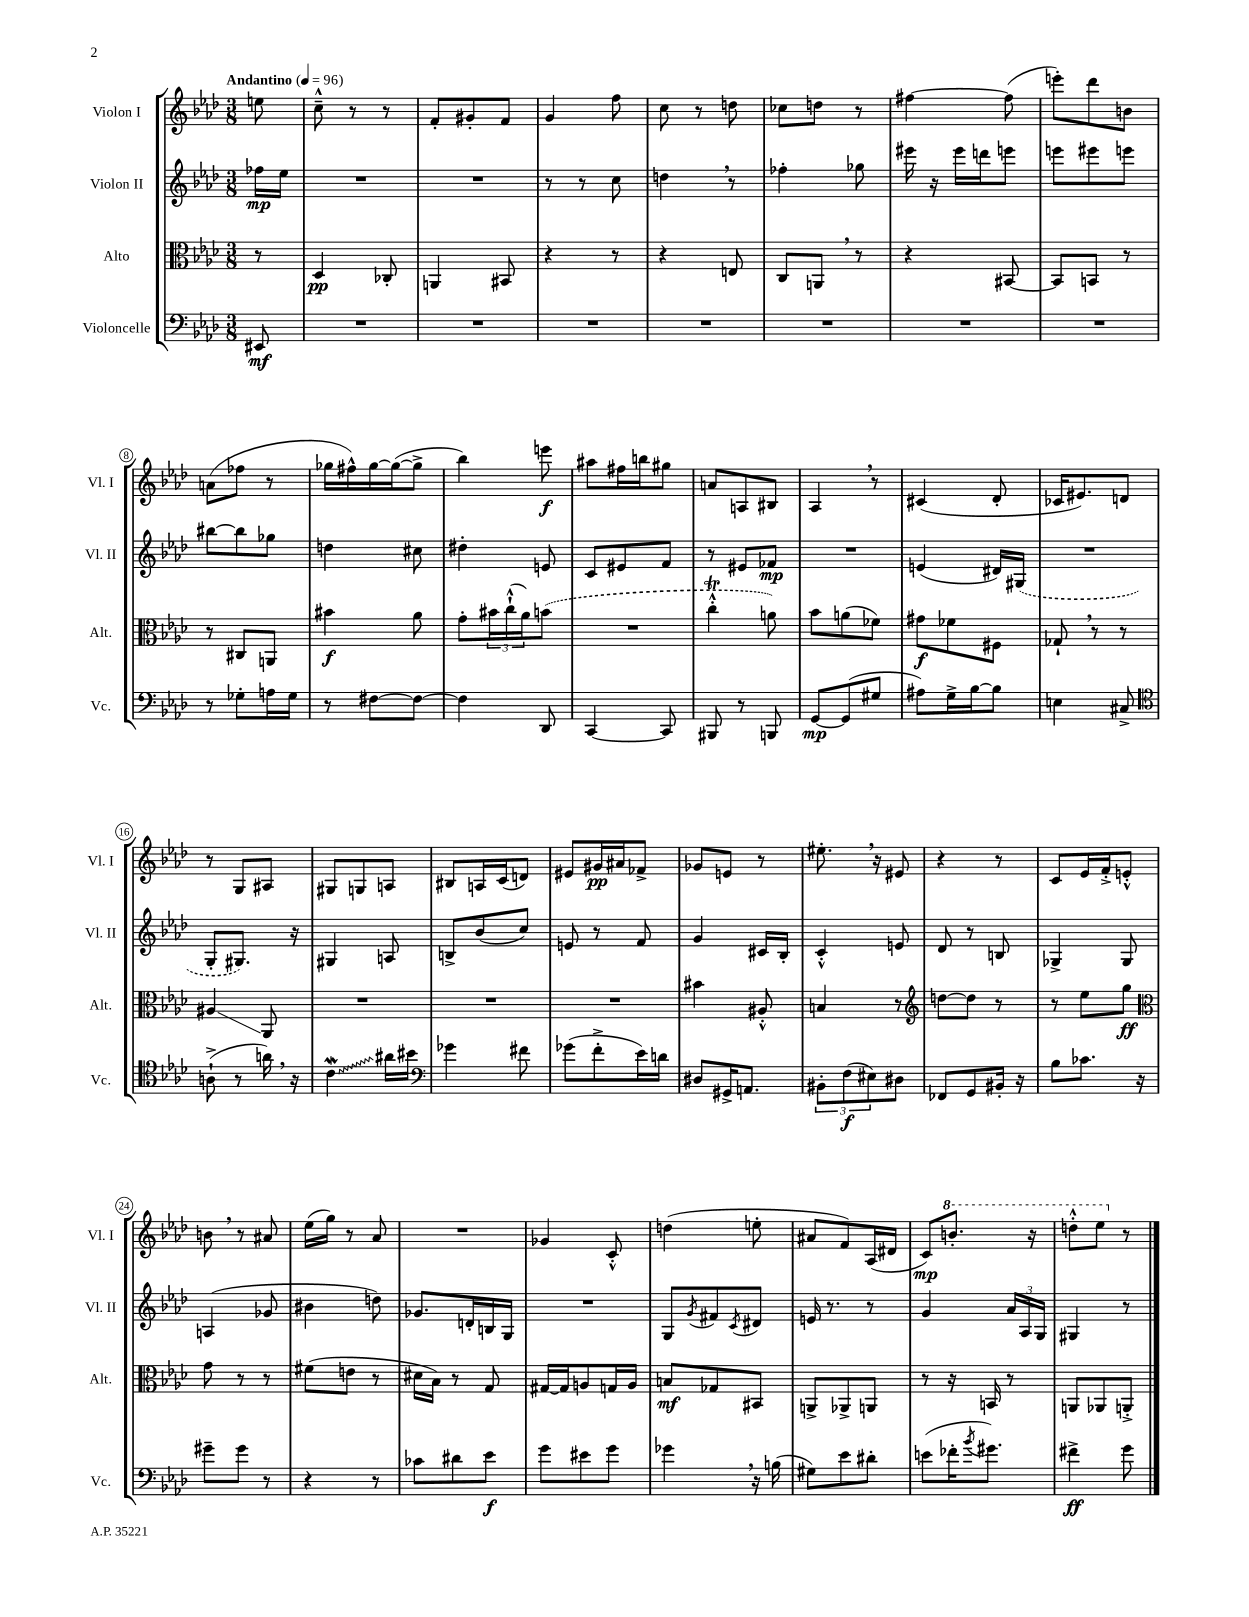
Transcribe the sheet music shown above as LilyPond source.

<<
\new StaffGroup <<
\new Staff = "s0" \with { instrumentName = "Violon I" shortInstrumentName = "Vl. I" } {
    \clef treble \key aes \major \numericTimeSignature \time 3/8 \partial 8 \tempo "Andantino" 4 = 96
    e''8 |
    c''8---^ r8 r8 |
    f'8-. gis'8-. f'8 |
    g'4 f''8 |
    c''8 r8 d''8 |
    ces''8 d''8 r8 |
    fis''4~ fis''8( |
    e'''8-.) des'''8 b'8 |
    a'8( fes''8 r8 |
    ges''16 fis''16-^) ges''16~ ges''16~( ges''8-> |
    bes''4) e'''8\f |
    ais''8 fis''16 b''16 gis''8 |
    a'8 a8 bis8 |
    aes4 \breathe r8 |
    cis'4( des'8-. |
    ces'16 eis'8.) d'8 |
    r8 g8 ais8 |
    gis8 g8 a8 |
    bis8 a16 c'16( d'8) |
    eis'8 gis'16\pp ais'16 fes'8-> |
    ges'8 e'8 r8 |
    eis''8.-. \breathe r16 eis'8 |
    r4 r8 |
    c'8 ees'16 f'16-.-> e'8-.-^ |
    b'8 \breathe r8 ais'8 |
    ees''16( g''16) r8 aes'8 |
    R4. |
    ges'4 c'8-.-^ |
    d''4( e''8-. |
    ais'8 f'8) aes16( dis'16 |
    c'8\mp) \ottava #1 b''8.-. r16 |
    d'''8-.-^ ees'''8 \ottava #0 r8 \bar "|." |
}
\new Staff = "s1" \with { instrumentName = "Violon II" shortInstrumentName = "Vl. II" } {
    \clef treble \key aes \major \numericTimeSignature \time 3/8 \partial 8
    fes''16\mp ees''16 |
    R4. |
    R4. |
    r8 r8 c''8 |
    d''4 \breathe r8 |
    fes''4-. ges''8 |
    eis'''16 r16 eis'''16 d'''16 e'''8 |
    e'''8 eis'''8 e'''8 |
    bis''8~ bis''8 ges''8 |
    d''4 cis''8 |
    dis''4-. e'8 |
    c'8 eis'8 f'8 |
    r8 eis'8 fes'8\mp |
    R4. |
    e'4( dis'16) \once \slurDashed gis16( |
    R4. |
    g8-. gis8.) r16 |
    gis4 a8 |
    b8-> bes'8( c''8) |
    e'8 r8 f'8 |
    g'4 cis'16 bes16-. |
    c'4-.-^ e'8 |
    des'8 r8 b8 |
    ges4-> ges8 |
    a4( ges'8 |
    bis'4 d''8) |
    ges'8. d'16-. b16 g16 |
    R4. |
    g8 \acciaccatura { g'8 } fis'8 \acciaccatura { c'8 } dis'8 |
    e'16 r8. r8 |
    g'4 \tuplet 3/2 { aes'16 aes16 g16 } |
    gis4 r8 \bar "|." |
}
\new Staff = "s2" \with { instrumentName = "Alto" shortInstrumentName = "Alt." } {
    \clef alto \key aes \major \numericTimeSignature \time 3/8 \partial 8
    r8 |
    des4\pp ces8-. |
    a,4 bis,8 |
    r4 r8 |
    r4 e8 |
    c8 a,8 \breathe r8 |
    r4 bis,8~ |
    bis,8 b,8 r8 |
    r8 cis8 a,8 |
    bis'4\f aes'8 |
    g'8-. \tuplet 3/2 { bis'16 c''16-!-^( aes'16) } \once \slurDashed b'8( |
    R4. |
    c''4-.-^\trill a'8) |
    bes'8 a'8( fes'8) |
    gis'8\f fes'8 fis8 |
    ges8-! \breathe r8 r8 |
    ais4\glissando aes,8 |
    R4. |
    R4. |
    R4. |
    bis'4 ais8-.-^ |
    b4 r8 |
    \clef treble d''8~ d''8 r8 |
    r8 ees''8 g''8\ff |
    \clef alto g'8 r8 r8 |
    fis'8( e'8 r8 |
    dis'16 bes16) r8 g8 |
    gis16~ gis16 a8 g16 a16 |
    b8\mf ges8 bis,8 |
    a,8-> aes,8-> a,8 |
    r8 r16 b,16 r8 |
    a,8 aes,8 a,8-.-> \bar "|." |
}
\new Staff = "s3" \with { instrumentName = "Violoncelle" shortInstrumentName = "Vc." } {
    \clef bass \key aes \major \numericTimeSignature \time 3/8 \partial 8
    eis,8\mf |
    R4. |
    R4. |
    R4. |
    R4. |
    R4. |
    R4. |
    R4. |
    r8 ges8-. a16 ges16 |
    r8 fis8~ fis8~ |
    fis4 des,8 |
    c,4~ c,8 |
    bis,,8 r8 b,,8 |
    g,8~\mp g,8( gis8 |
    ais8) g16-> bes16~ bes8 |
    e4 cis8-> |
    \clef tenor a8-!->( r8 a'16) \breathe r16 |
    \once \override Glissando.style = #'zigzag c'4\mordent\glissando ais'16 bis'16 |
    \clef bass ges'4 fis'8 |
    ges'8( f'8-.-> ees'16) d'16 |
    dis8 gis,16-> a,8. |
    \tuplet 3/2 { bis,8-. f8\f( eis8) } dis8 |
    fes,8 g,8 bis,16-. r16 |
    bes8 ces'8. r16 |
    gis'8-- gis'8 r8 |
    r4 r8 |
    ces'8 dis'8 ees'8\f |
    g'8 eis'8 g'8 |
    ges'4 \breathe r16 b16( |
    gis8) ees'8 dis'8-. |
    e'8( fes'16-. \acciaccatura { bes'8 } gis'8.) |
    fis'4->\ff g'8 \bar "|." |
}
>>
>>
\layout { \context { \Score \override BarNumber.stencil = #(make-stencil-circler 0.1 0.3 ly:text-interface::print) } }
